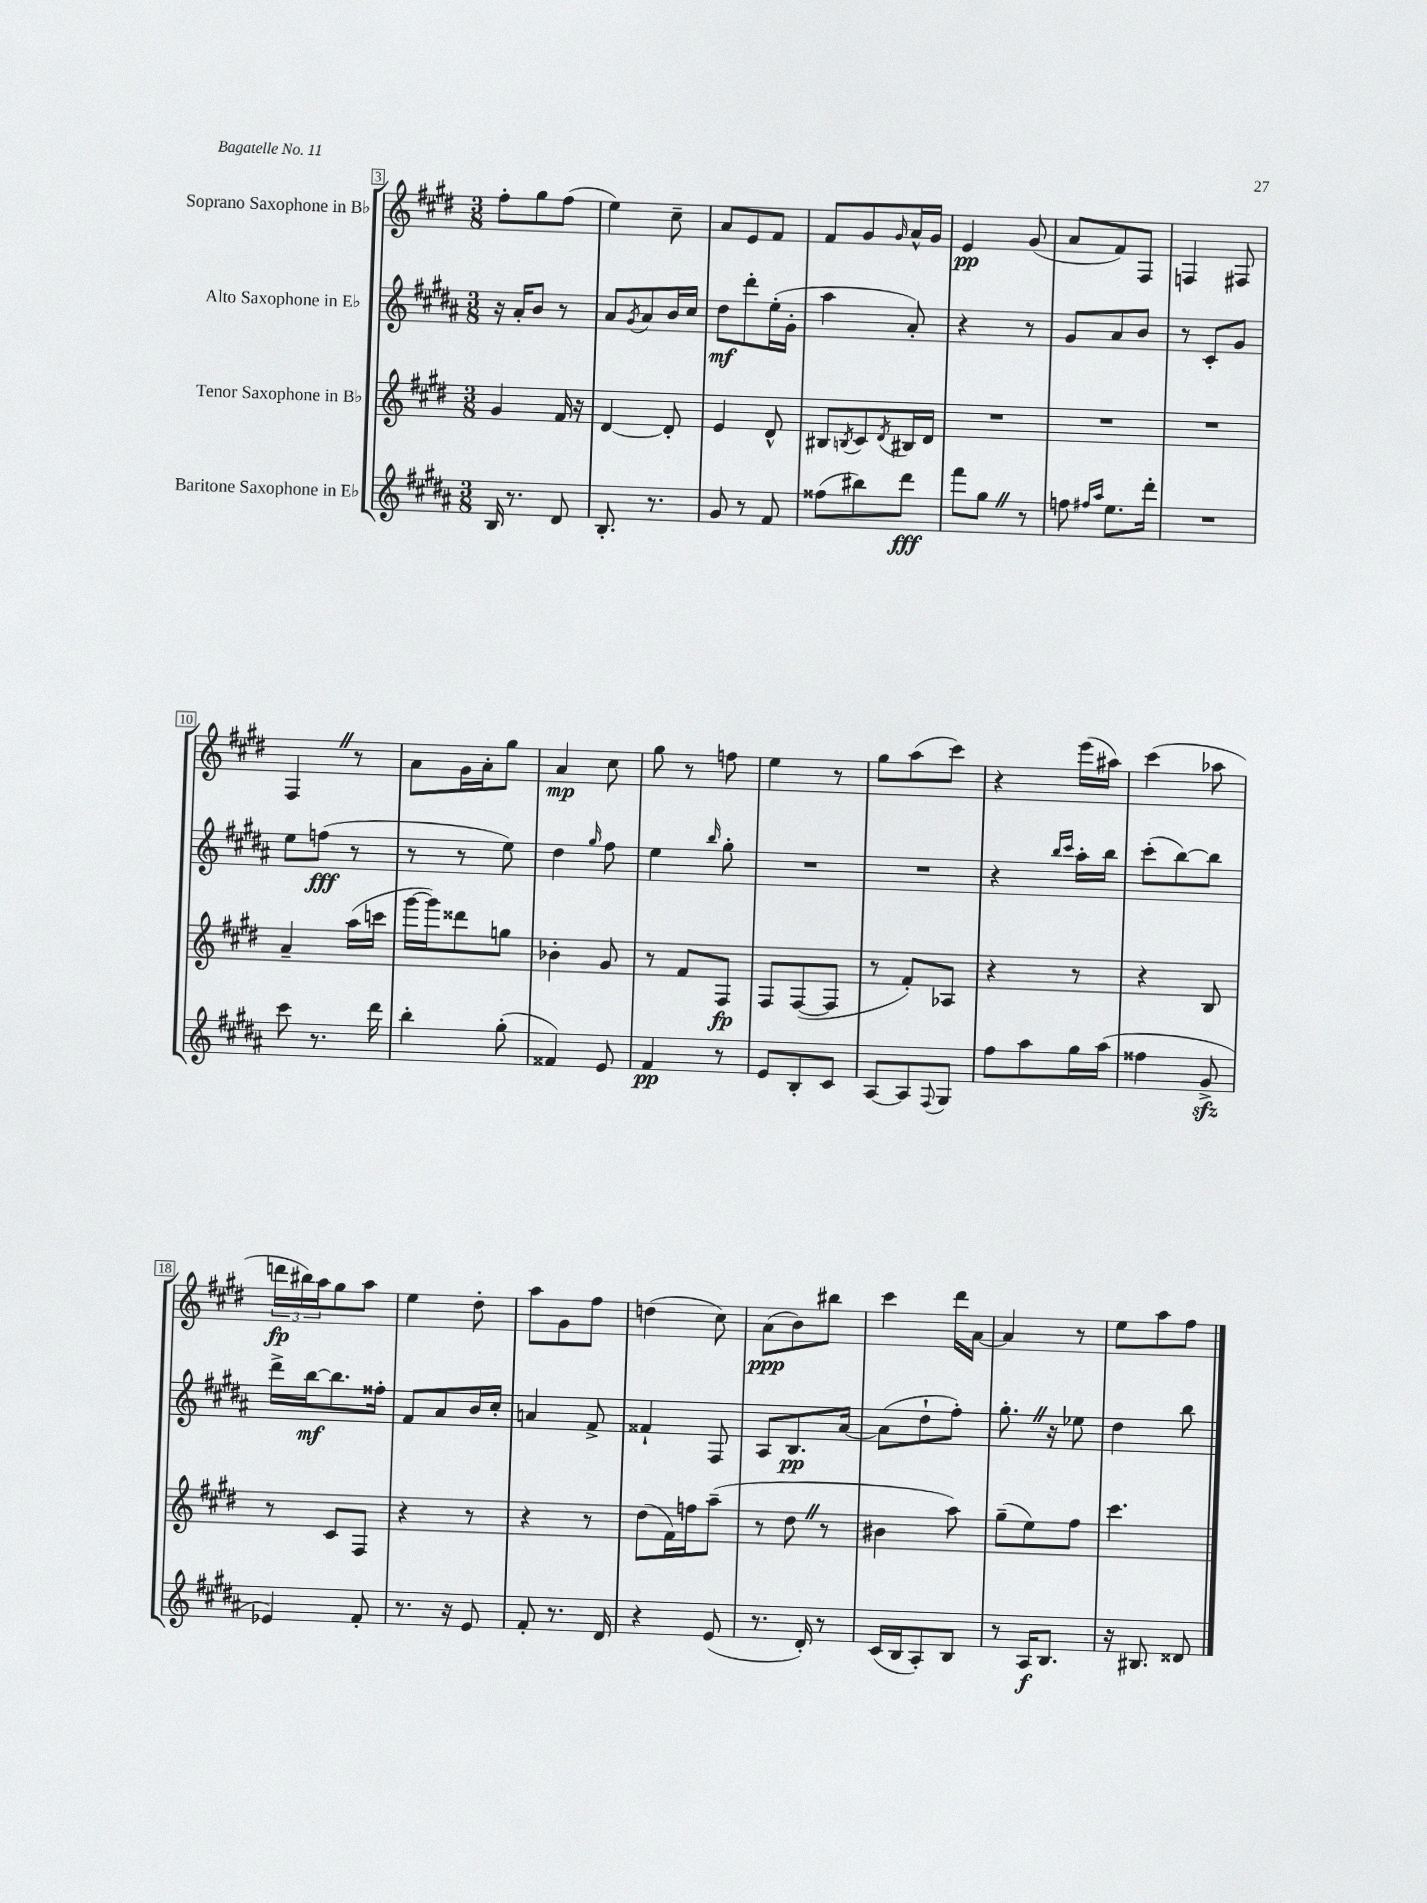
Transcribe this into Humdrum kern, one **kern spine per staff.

**kern	**kern	**kern	**kern
*staff4	*staff3	*staff2	*staff1
*clefG2	*clefG2	*clefG2	*clefG2
*k[f#c#g#d#a#]	*k[f#c#g#d#]	*k[f#c#g#d#a#]	*k[f#c#g#d#]
*M3/8	*M3/8	*M3/8	*M3/8
16B	4g#	16r	8ff#'
8.r	.	16a#'	.
.	.	8b	8gg#
8d#	16f#	8r	(8ff#
.	16r	.	.
=	=	=	=
8.B'	[4d#	8a#	4ee)
.	.	8qg#	.
.	.	8a#	.
8.r	.	.	.
.	8d#']	16b	8cc#~
.	.	16cc#	.
=	=	=	=
8g#	4e	8dd#	8a
8r	.	8ddd#'	8e
8f#	8d#^^	(16ee'	8f#
.	.	16g#'	.
=	=	=	=
(8ff##	8B#	4aa#	8f#
.	8qB	.	.
8bb#)	8c#	.	8g#
.	8qd#	.	16qqg#
8ddd#	16B#	8a#')	16a^^
.	16d#	.	16g#
=	=	=	=
8fff#	4.r	4r	4e
8gg#	.	.	.
8r	.	8r	(8g#
=	=	=	=
8ff	4.r	8g#	8a
16qqff#	.	.	.
16qqaa#	.	.	.
8.ee	.	8a#	8f#)
.	.	8b	8F#
16ddd#'	.	.	.
=	=	=	=
4.r	4.r	8r	4F
.	.	8c#'	.
.	.	8g#	8F#
=	=	=	=
8ccc#	4a~	8ee	4F#
8.r	.	(8ff	.
.	(16aa	8r	8r
16ddd#	16ccc	.	.
=	=	=	=
4bb'	[16ggg#	8r	8a
.	16ggg#])	.	.
.	8ddd##	8r	16g#
.	.	.	16a'
(8gg#'	8gg	8ee)	8gg#
=	=	=	=
4f##)	4b-'	4dd#	4a
.	.	16qqgg#	.
8e	8g#	8ff#	8cc#
=	=	=	=
4f#	8r	4ee	8gg#
.	8f#	.	8r
.	.	16qqbb	.
8r	8F#	8gg#'	8ff
=	=	=	=
8e	8F#	4.r	4ee
8B'	([8F#	.	.
8c#	8F#]	.	8r
=	=	=	=
[8A#	8r	4.r	8gg#
8A#]	8f#')	.	(8aa
8qqF#	.	.	.
8G#	8A-	.	8ccc#)
=	=	=	=
8ff#	4r	4r	4r
8aa#	.	.	.
.	.	16qqbb	.
.	.	16qqccc#	.
16gg#	8r	16aa#'	(16eee
(16aa#	.	16bb	16aa#)
=	=	=	=
4ff##	4r	(8ccc#'	(4ccc#
.	.	[8bb)	.
8g#^	8B	8bb]	8aa-
=	=	=	=
4e-)	8r	16ddd#^	24ddd
.	.	.	24bb#)
.	.	[16bb	.
.	.	.	24aa
.	8c#	8.bb]	8gg#
8f#'	8F#	.	8aa
.	.	16ff##'	.
=	=	=	=
8.r	4r	8f#	4ee
.	.	8a#	.
16r	.	.	.
8e	8r	16b	8dd#'
.	.	16cc#'	.
=	=	=	=
8f#'	4r	4a	8aa
8.r	.	.	8g#
.	8r	8f#^	8ff#
16d#	.	.	.
=	=	=	=
4r	(8dd#	4f##`	(4dd
.	16f#)	.	.
.	16ff	.	.
(8e	(8aa~	8F#	8cc#)
=	=	=	=
8.r	8r	8A#	(8a
.	8dd#	8.B	8b)
16d#')	.	.	.
8r	8r	.	8bb#
.	.	[16a#	.
=	=	=	=
(16c#	4b#	(8a#]	4ccc#
16B	.	.	.
8A#')	.	8dd#`	.
8B	8aa)	8ff#')	16ddd#
.	.	.	[16a
=	=	=	=
8r	(8gg#~	8.gg#'	4a]
16A#	8ee)	.	.
8.B	.	16r	.
.	8ff#	8ee-	8r
=	=	=	=
16r	4.ccc#	4dd#	8ee
8.B#	.	.	.
.	.	.	8aa
8d##	.	8bb	8ff#
==	==	==	==
*-	*-	*-	*-
